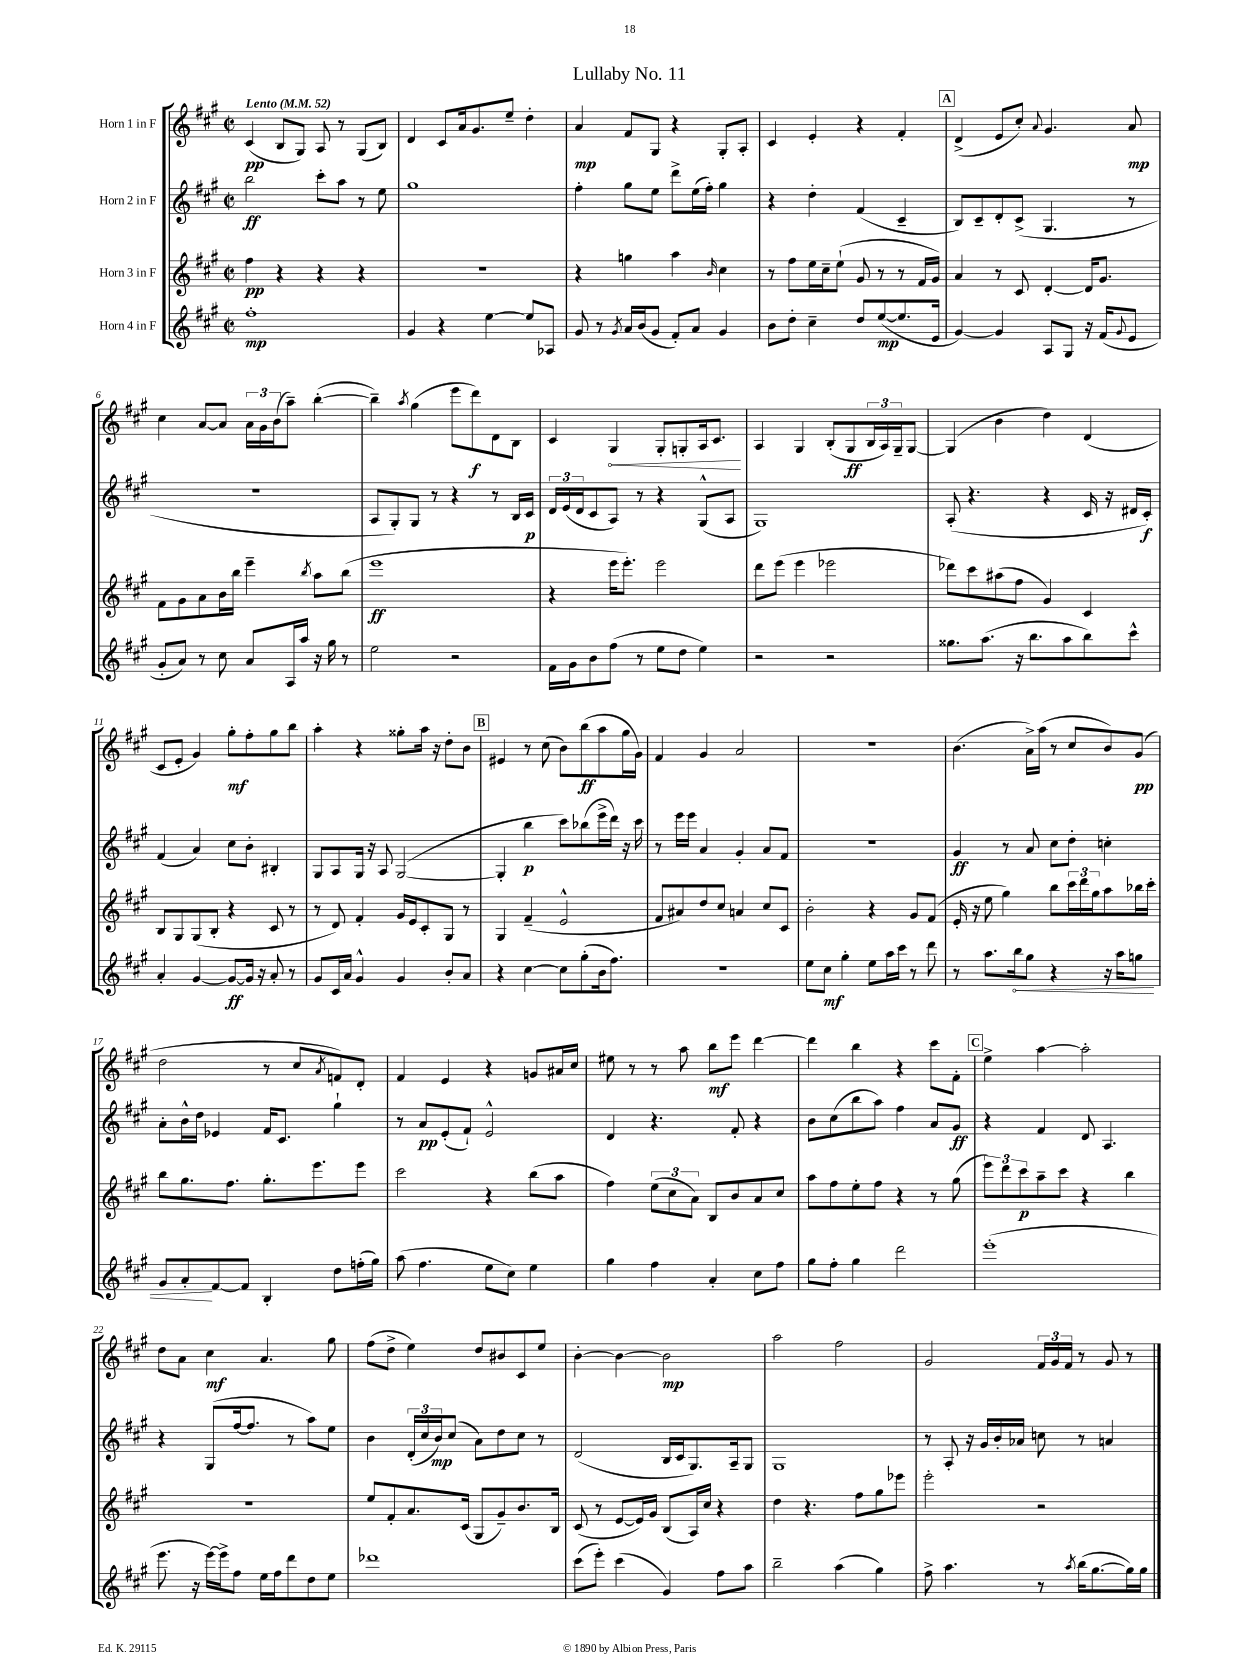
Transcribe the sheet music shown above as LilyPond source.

\header { title = "Lullaby No. 11" }
<<
\new StaffGroup <<
\new Staff = "s0" \with { instrumentName = "Horn 1 in F" } {
    \clef treble \key a \major \defaultTimeSignature \time 2/2 \tempo "Lento" 4 = 52
    cis'4\pp( b8 gis8) a8 r8 gis8( b8) |
    d'4 cis'8 a'16 gis'8. e''8-- d''4-. |
    a'4\mp fis'8 gis8 r4 gis8-. a8-. |
    cis'4 e'4-. r4 fis'4-. |
    \mark \markup { \box "A" } d'4->( e'8 cis''8-.) \appoggiatura { a'8 } gis'4. a'8\mp |
    cis''4 a'8~ a'8 \tuplet 3/2 { a'16 gis'16 b'16( } a''8--) b''4~-.( |
    b''4--) \acciaccatura { a''8 } gis''4( e'''8 d'''8\f) d'8 b8 |
    cis'4 \once \override Hairpin.circled-tip = ##t gis4\< gis8-. g8-. a16 cis'8.\! |
    a4 gis4 b8-.( gis8\ff \tuplet 3/2 { b16 a16) gis16-- } gis8~ |
    gis4( b'4 d''4) d'4( |
    cis'8 e'8-. gis'4) gis''8-.\mf fis''8-. gis''8 b''8 |
    a''4-. r4 gisis''8-. a''16 r16 d''8-. b'8 |
    \mark \markup { \box "B" } eis'4 r8 cis''8( b'8) b''8\ff( a''8 gis''16 gis'16) |
    fis'4 gis'4 a'2 |
    r1 |
    b'4.( a'16->) a''16( r8 cis''8 b'8) gis'8\pp( |
    d''2 r8 cis''8 \acciaccatura { a'8 } f'8) d'8-. |
    fis'4 e'4 r4 g'8 ais'16 cis''16 |
    eis''8 r8 r8 a''8 b''8\mf e'''8 d'''4~ |
    d'''4 b''4 r4 cis'''8 fis'8-. |
    \mark \markup { \box "C" } e''4-> a''4~ a''2-. |
    d''8 a'8 cis''4\mf a'4. gis''8 |
    fis''8( d''8-> e''4) d''8 bis'8 cis'8 e''8 |
    b'4~-. b'4~ b'2\mp |
    a''2 fis''2 |
    gis'2 \tuplet 3/2 { fis'16 gis'16 fis'16 } r8 gis'8 r8 \bar "|." |
}
\new Staff = "s1" \with { instrumentName = "Horn 2 in F" } {
    \clef treble \key a \major \defaultTimeSignature \time 2/2
    b''2\ff cis'''8-. a''8 r8 e''8 |
    gis''1 |
    fis''4-. gis''8 e''8 d'''8-> e''16( fis''16-.) gis''4 |
    r4 d''4-. fis'4( cis'4-- |
    \mark \markup { \box "A" } b8) cis'8-- d'8-. cis'8->( gis4. r8 |
    R1 |
    a8 gis8-.) gis8 r8 r4 r8 b16 cis'16\p |
    \tuplet 3/2 { d'16 e'16( d'16 } cis'8 a8) r8 r4 gis8-^( a8 |
    gis1) |
    a8-.( r4. r4 cis'16 r16 dis'16 cis'16-.\f) |
    fis'4( a'4) cis''8 b'8-. bis4-. |
    gis8 a8 gis16 r16 a8 gis2~( |
    \mark \markup { \box "B" } gis4-. b''4\p cis'''8) bes''8( e'''16-> d'''16) r16 cis'''16 |
    r8 e'''16 e'''16 a'4 gis'4-. a'8 fis'8 |
    r1 |
    gis'4\ff r8 a'8 cis''8 d''8-. c''4-. |
    a'8-. b'16-^ d''16 ees'4 fis'16 cis'8. gis''4-! |
    r8 a'8\pp e'8-.( fis'8-!) e'2-^ |
    d'4 r4. fis'8-. r4 |
    b'8 cis''8( b''8 a''8) fis''4 a'8 gis'8\ff |
    \mark \markup { \box "C" } r4 fis'4 d'8 a4. |
    r4 gis8( fis''16~ fis''8. r8 a''8) e''8 |
    b'4 \tuplet 3/2 { d'16-.( cis''16 b'16\mp) } cis''8( a'8) d''8 cis''8 r8 |
    d'2( b16 cis'16 gis8.) a16-- gis8 |
    gis1 |
    r8 a8-. r16 gis'16 b'16-. aes'16 c''8 r8 a'4 \bar "|." |
}
\new Staff = "s2" \with { instrumentName = "Horn 3 in F" } {
    \clef treble \key a \major \defaultTimeSignature \time 2/2
    fis''4\pp r4 r4 r4 |
    R1 |
    r4 g''4 a''4 \grace { b'16 } cis''4 |
    r8 fis''8 e''16 cis''16-- e''8-!( gis'8 r8 r8 fis'16 gis'16) |
    \mark \markup { \box "A" } a'4 r8 cis'8 d'4~-. d'16 gis'8. |
    fis'8 gis'8 a'8 b'16 b''16 e'''4-- \acciaccatura { b''8 } a''8 b''8( |
    e'''1\ff |
    r4 e'''16 e'''8.-.) e'''2 |
    d'''8 e'''8( e'''4 ees'''2 |
    des'''8) cis'''8 ais''8( fis''8 gis'4) cis'4 |
    b8 gis8 gis8( b8-. r4 cis'8 r8 |
    r8 d'8) fis'4-. gis'16 e'16 cis'8-. gis8 r8 |
    \mark \markup { \box "B" } gis4 fis'4--( e'2-^ |
    fis'8 ais'8) d''8 cis''8 a'4 cis''8 cis'8 |
    b'2-. r4 gis'8 fis'8( |
    e'16-. r16 e''8 gis''4) b''8 \tuplet 3/2 { cis'''16 d'''16 gis''16 } a''8 bes''16 cis'''16-. |
    b''8 gis''8. fis''8. gis''8.-. e'''8. e'''8 |
    cis'''2 r4 b''8( a''8 |
    fis''4) \tuplet 3/2 { e''8( cis''8 a'8) } b8 b'8 a'8 cis''8 |
    a''8 fis''8 e''8-. fis''8 r4 r8 gis''8( |
    \mark \markup { \box "C" } \tuplet 3/2 { e'''8) d'''8 cis'''8\p } a''8-- cis'''8 r4 b''4 |
    r1 |
    e''8 fis'8-. a'8. cis'16( gis8 gis'8--) b'8. b16 |
    cis'8( r8 e'8~ e'16) gis'16 b8( a16) cis''16 r4 |
    d''4 r4. fis''8 gis''8 ees'''8 |
    e'''2-. r2 \bar "|." |
}
\new Staff = "s3" \with { instrumentName = "Horn 4 in F" } {
    \clef treble \key a \major \defaultTimeSignature \time 2/2
    fis''1-.\mp |
    gis'4 r4 e''4~ e''8 aes8 |
    gis'8 r8 \acciaccatura { gis'8 } a'16 b'16( gis'8 fis'8-.) a'8 gis'4 |
    b'8 d''8-. cis''4-- d''8 e''8~\mp( e''8. e'16 |
    \mark \markup { \box "A" } gis'4~) gis'4 a8 gis8 r16 fis'16( \appoggiatura { gis'8 } e'8 |
    gis'8-. a'8) r8 cis''8 a'8 a16 a''16 r16 gis''16 r8 |
    e''2 r2 |
    fis'16 gis'16 b'8 fis''8( r8 e''8 d''8 e''4) |
    r2 r2 |
    gisis''8. a''8.( r16 b''8. a''8 b''8) cis'''8-^ |
    a'4-. gis'4~ gis'8~\ff gis'16 r16 a'8-. r8 |
    gis'8 cis'16 a'16 gis'4-^ gis'4 b'8-. a'8 |
    \mark \markup { \box "B" } r4 cis''4~ cis''8 gis''8-.( b'16 fis''8.) |
    R1 |
    e''8 cis''8\mf gis''4-. e''8 a''16 cis'''16 r8 d'''8 |
    r8 a''8. \once \override Hairpin.circled-tip = ##t b''16\< gis''8 r4 r16 a''16 g''8 |
    gis'8 a'8-.\! fis'8~ fis'8 b4-. d''8 f''16-.( gis''16) |
    a''8( fis''4. e''8 cis''8) e''4 |
    gis''4 fis''4 a'4-. cis''8 fis''8 |
    gis''8 fis''8-. gis''4 d'''2 |
    \mark \markup { \box "C" } e'''1-.( |
    e'''8. r16 e'''16~) e'''16-> fis''8 e''16 fis''16 d'''8 d''8 e''8 |
    des'''1 |
    cis'''8( e'''8-.) cis'''4( gis'4) fis''8 a''8 |
    b''2-- a''4( gis''4) |
    fis''8-> a''4. r8 \acciaccatura { a''8 } b''16( gis''8.~ gis''16) gis''16 \bar "|." |
}
>>
>>
